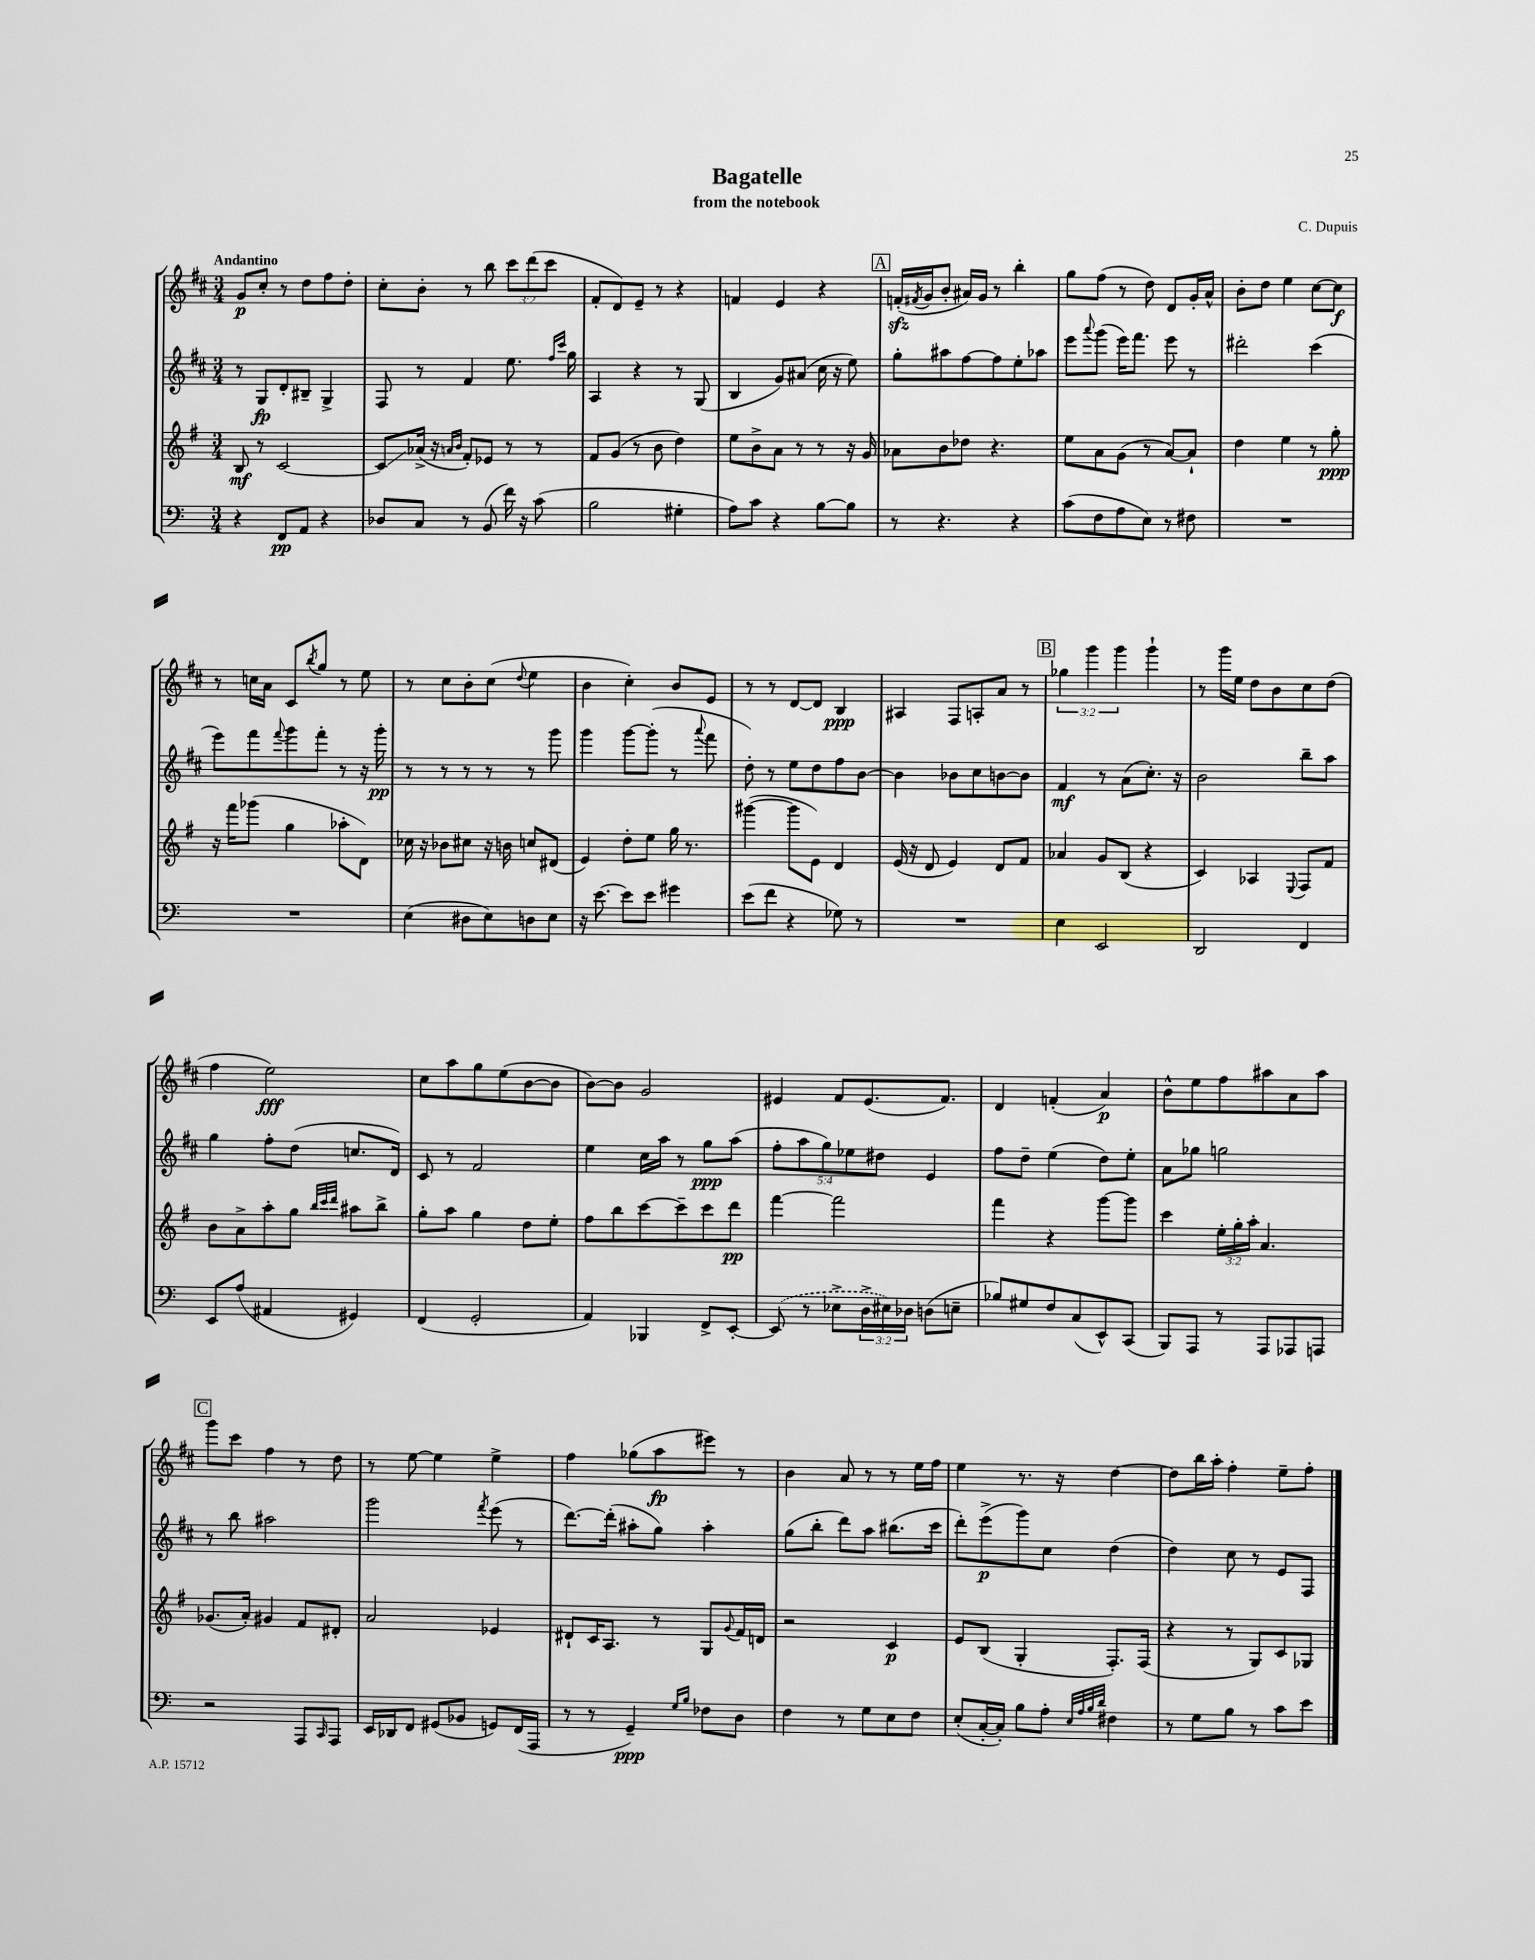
\header { title = "Bagatelle" composer = "C. Dupuis" subtitle = "from the notebook" }
<<
\new StaffGroup <<
\new Staff = "s0" {
    \clef treble \key d \major \numericTimeSignature \time 3/4 \override Staff.TupletNumber.text = #tuplet-number::calc-fraction-text \tempo "Andantino"
    g'8\p cis''8-. r8 d''8 fis''8 d''8-. |
    cis''8-. b'8-. r8 b''8 \tuplet 3/2 { cis'''8 d'''8( cis'''8 } |
    fis'8-. d'8) e'8-- r8 r4 |
    f'4 e'4 r4 |
    \mark \markup { \box "A" } f'16-.\sfz( \acciaccatura { fis'8 } g'16 b'8-. ais'16) g'16 r8 b''4-. |
    g''8 fis''8( r8 d''8) d'8 g'16-. a'16-^ |
    b'8-. d''8 e''4 cis''8~ cis''8\f |
    r8 c''16 a'16 cis'8 \acciaccatura { b''8 } g''8 r8 e''8 |
    r8 cis''8 b'8-. cis''8( \appoggiatura { d''8 } e''4 |
    b'4 cis''4-.) b'8 e'8 |
    r8 r8 d'8~ d'8 b4\ppp |
    ais4 fis8 a8-. a'8 r8 |
    \mark \markup { \box "B" } \tuplet 3/2 { ges''4 g'''4 g'''4 } g'''4-! |
    r8 g'''16 e''16 d''8 b'8 cis''8 d''8( |
    fis''4 e''2\fff) |
    cis''8 a''8 g''8 e''8( b'8~ b'8 |
    b'8~) b'8 g'2 |
    eis'4 fis'8 eis'8.( fis'8.) |
    d'4 f'4-.( a'4\p) |
    b'8-^ e''8 fis''8 ais''8 a'8 ais''8 |
    \mark \markup { \box "C" } g'''8 cis'''8 fis''4 r8 d''8 |
    r8 e''8~ e''4 e''4-> |
    fis''4 ges''8( a''8\fp eis'''8) r8 |
    b'4 a'8 r8 r8 e''16 fis''16 |
    e''4 r8. r16 d''4~ |
    d''8 b''16 a''16-. fis''4-. e''8-- fis''8-. \bar "|." |
}
\new Staff = "s1" {
    \clef treble \key d \major \numericTimeSignature \time 3/4 \override Staff.TupletNumber.text = #tuplet-number::calc-fraction-text
    r8 g8\fp d'8-. bis8-- g4-> |
    fis8 r8 fis'4 e''8. \grace { fis''16 cis'''16 } g''16 |
    a4 r4 r8 g8( |
    b4 g'8) ais'8( cis''16 r16 e''8) |
    \mark \markup { \box "A" } g''8-. ais''8 fis''8~ fis''8 e''8-. aes''8 |
    e'''8 \appoggiatura { a'''8 } g'''8( e'''16) fis'''8. e'''8 r8 |
    dis'''2-. cis'''4( |
    e'''8) fis'''8 \appoggiatura { fis'''8 } g'''8 fis'''8-. r8 r16 g'''16-.\pp |
    r8 r8 r8 r8 r8 g'''8 |
    g'''4 g'''8~ g'''8-.( r8 \appoggiatura { a'''8 } fis'''8 |
    d''8-.) r8 e''8 d''8 fis''8 b'8~ |
    b'4 bes'8 cis''8 b'8~ b'8 |
    \mark \markup { \box "B" } fis'4\mf r8 a'8( cis''8.-.) r16 |
    b'2 b''8-- a''8 |
    g''4 fis''8-. d''8( c''8. d'16) |
    cis'8 r8 fis'2 |
    e''4 cis''16 a''16 r8 g''8\ppp a''8( |
    \tuplet 5/4 { fis''8-. a''8 g''8) ees''8 dis''8 } e'4 |
    fis''8 d''8-- e''4( d''8) e''8-. |
    a'8 ges''8 g''2 |
    \mark \markup { \box "C" } r8 b''8 ais''2 |
    g'''2 \acciaccatura { fis'''8 } e'''8( r8 |
    d'''8.~) d'''16-.( ais''8-. g''8) ais''4-. |
    g''8( b''8-. d'''8) a''8 bis''8.( cis'''16 |
    d'''8-.) e'''8->\p( g'''8) cis''8 d''4( |
    d''4) cis''8 r8 e'8 fis8 \bar "|." |
}
\new Staff = "s2" {
    \clef treble \key g \major \numericTimeSignature \time 3/4 \override Staff.TupletNumber.text = #tuplet-number::calc-fraction-text
    b8\mf r8 c'2~ |
    c'8\glissando aes'16->( r16 \grace { a'16 b'16 } fis'8-.) ees'8 r8 r8 |
    fis'8 g'8( r8 b'8 d''4) |
    e''8 b'8-> a'8 r8 r8 r16 g'16 |
    \mark \markup { \box "A" } aes'8 b'8 des''8 r4. |
    e''8 a'8 g'8( r8 a'8~) a'8-! |
    d''4 e''4 r8 g''8-.\ppp |
    r16 fis'''16 ges'''8( g''4 aes''8-. d'8) |
    ces''16 r16 bes'8 cis''8 r16 b'16 c''8 dis'8( |
    e'4) d''8-. e''8 g''16 r8. |
    gis'''4~( gis'''8 e'8) d'4 |
    e'16( r16 d'8 e'4) d'8 fis'8 |
    \mark \markup { \box "B" } aes'4 g'8 b8( r4 |
    c'4) aes4 \appoggiatura { e8 } fis8 fis'8 |
    b'8 a'8-> a''8-. g''8 \grace { b''32 c'''32 d'''32 } ais''8 b''8-> |
    g''8-. a''8 g''4 d''8 e''8-. |
    fis''8 b''8 c'''8~ c'''8-- c'''8 d'''8\pp |
    fis'''4~ fis'''2 |
    fis'''4 r4 g'''8~ g'''8 |
    c'''4 \tuplet 3/2 { e''16-. g''16-. a''16-. } a'4. |
    \mark \markup { \box "C" } ges'8.( a'16-.) gis'4 fis'8 dis'8-. |
    a'2 ees'4 |
    dis'8-! c'16 a8. r8 g8 \appoggiatura { g'8 } fis'16 d'16 |
    r2 c'4\p |
    e'8 b8( g4-. fis8.-.) fis16( |
    r4 r8 g8) c'8 ges8 \bar "|." |
}
\new Staff = "s3" {
    \clef bass \key c \major \numericTimeSignature \time 3/4 \override Staff.TupletNumber.text = #tuplet-number::calc-fraction-text
    r4 f,8\pp a,8 r4 |
    des8 c8 r8 b,8( f'16) r16 c'8( |
    b2 gis4-. |
    a8) c'8 r4 b8~ b8 |
    \mark \markup { \box "A" } r8 r4. r4 |
    c'8( f8 a8 e8) r8 fis8 |
    R2. |
    R2. |
    e4( dis8 e8) d8 e8 |
    r16 e'8.~ e'8 e'8 gis'4 |
    e'8( f'8 r4 ges8) r8 |
    R2. |
    \mark \markup { \box "B" } e4 e,2 |
    d,2 f,4 |
    e,8 a8( ais,4 gis,4) |
    f,4( g,2-. |
    a,4) bes,,4 f,8-> e,8~-. |
    \once \slurDashed e,8( r8 ees8-> \tuplet 3/2 { d16-> eis16) des16 } d8( e8-- |
    bes8) gis8 f8 c8( e,8-^) c,8( |
    b,,8) a,,8 r8 a,,8 aes,,8 a,,8 |
    \mark \markup { \box "C" } r2 a,,8 \grace { c,16 } a,,8 |
    e,16 des,16 f,8 gis,8( bes,8 g,8) f,16( a,,16 |
    r8 r8 g,4--\ppp) \grace { g16 b16 } fes8 d8 |
    f4 r8 g8 e8 f8 |
    e8-.( c16~-. c16-.) b8 a8-. \grace { e32 a32 b32 d'32 } fis4 |
    r8 g8 b8 r8 c'8 e'8 \bar "|." |
}
>>
>>
\layout { \context { \Score \remove "Bar_number_engraver" } }
